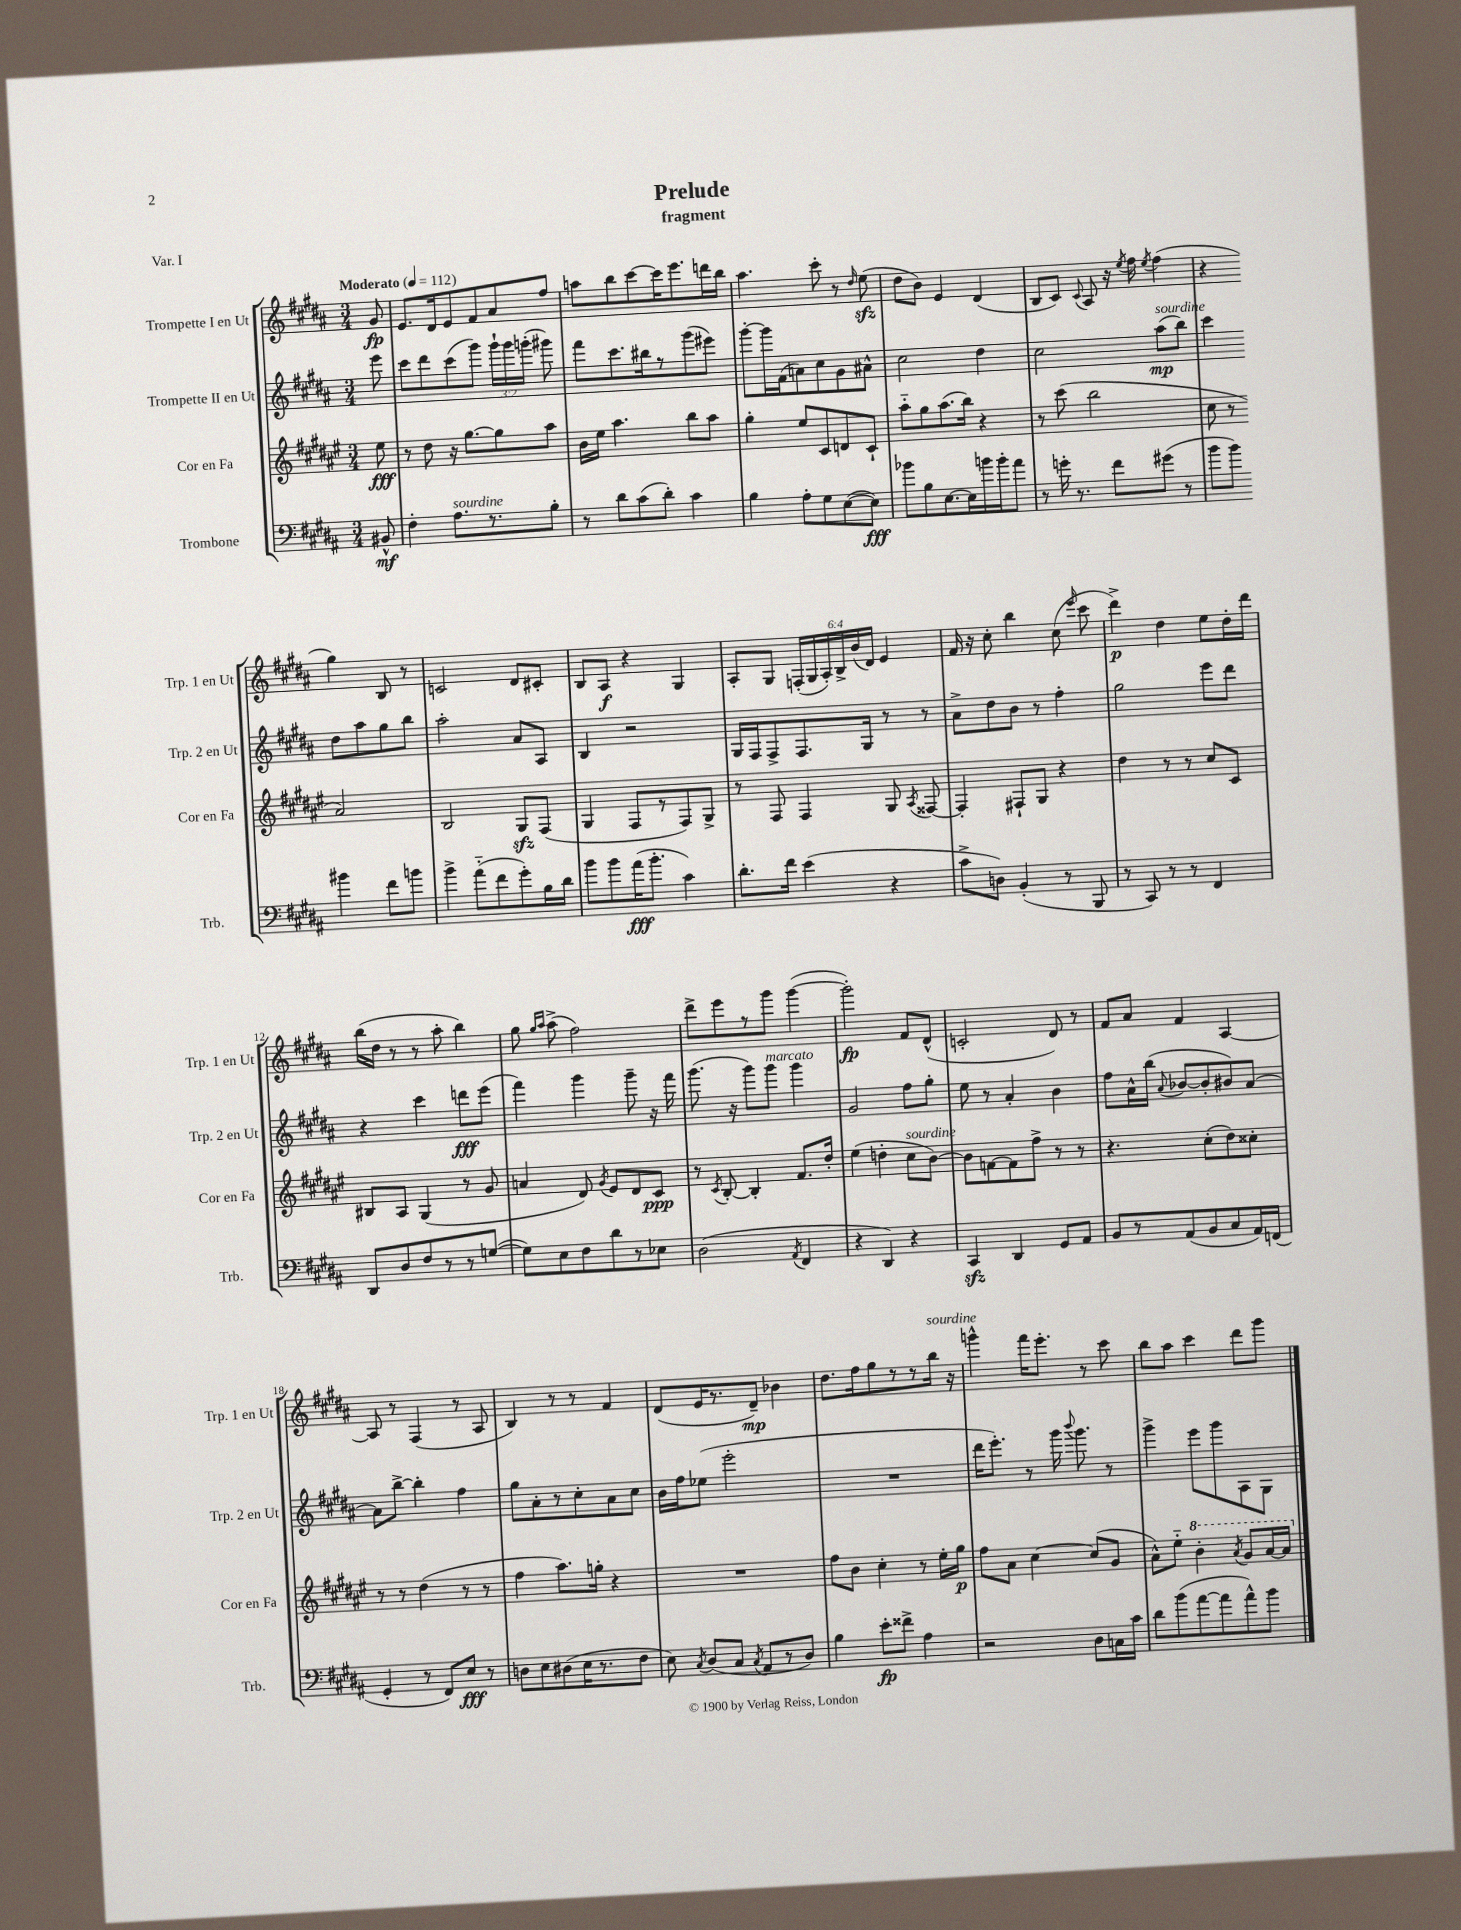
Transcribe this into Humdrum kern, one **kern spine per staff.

**kern	**kern	**kern	**kern
*staff4	*staff3	*staff2	*staff1
*clefF4	*clefG2	*clefG2	*clefG2
*k[f#c#g#d#a#]	*k[f#c#g#d#a#e#]	*k[f#c#g#d#a#]	*k[f#c#g#d#a#]
*M3/4	*M3/4	*M3/4	*M3/4
*MM112	*MM112	*MM112	*MM112
8BB#^^/	8ee#\	8eee\	8g#/
=	=	=	=
4F#'\	8r	8ccc#\L	8.e/L
.	8dd#\	8ddd#\	.
.	.	.	16d#/k
8.A#\L	16r	(8ccc#\	8e/
.	[8.gg#\L	.	.
.	.	8ggg#\J)	8f#/
8.r	.	.	.
.	8gg#\]	24ggg#`\LL	8a#/
.	.	24ggg#\	.
.	.	(24ggg'\JJ	.
8B'\J	8aa#\J	8ggg#\)	8ff#/J
=	=	=	=
8r	16b\LL	8fff#\L	8aa\L
.	16ee#\JJ	.	.
8d#\L	4.aa#\	8.ccc#\	8bb\
(8c#\	.	.	[8ccc#\
.	.	16bb#\k	.
8d#'\J)	.	8r	16ccc#\]K
.	.	.	8.eee\
4c#\	8bb\L	(8ggg#\	.
.	8aa#\J	8eee#\J)	16ddd\L
.	.	.	16bb\JJ
=	=	=	=
4B\	4gg#'\	[8ggg#'\L	4.aa#\
.	.	16ggg#\]L	.
.	.	(16f#\J	.
8A#'\L	8ee#/L	8a\)	.
8G#\	8c#/	8cc#\	8ccc#'\
([8E\	8d/	8g#\	8r
.	.	.	16qqdd#/
8E\]J)	8c#`/J	8a#^^\J	(8ee\
=	=	=	=
8b-\L	8aa#'~\L	2cc#\	8dd#\L
8B\	8gg#\	.	8b\J)
[8.E\	(8.aa#\	.	4e/
16E\]L	16bb\Jk)	.	.
16b\	4r	4dd#\	(4d#/
16b'\J	.	.	.
8a#\J	.	.	.
=	=	=	=
8r	8r	2cc#\	8B/L
16g'\	(8ccc#\	.	8c#/J)
8.r	.	.	.
.	.	.	8qqc#/
.	2bb\	.	8A#/
8f#\L	.	.	16r
.	.	.	8qee/
.	.	.	16ff#\
.	.	.	8qee/
(8g#\J	.	(8aa#\L	(4ff#\
8r	.	8bb\J)	.
=	=	=	=
8b\L	8cc#\	4ccc#\	4r
8b\J)	8r	.	.
4b#\	2a#/)	8dd#\L	4gg#\)
.	.	8aa#\	.
8f#\L	.	8gg#\	8B/
8b\J	.	8bb\J	8r
=	=	=	=
4b^\	2B/	2aa#'\	2c/
(8a#'~\L	.	.	.
8f#\	.	.	.
8g#'\)	8G#/L	8a#/L	8d#/L
16B\L	(8F#/J	8A#/J	8c#'/J
16d#\JJ	.	.	.
=	=	=	=
8b\L	4G#/	4B/	8B/L
8b\	.	.	8A#/J
(16a#\K	8F#/L	2r	4r
8.b'\J	.	.	.
.	8r	.	.
4c#\)	8F#/)	.	4G#/
.	8G#^/J	.	.
=	=	=	=
8.d#'\L	8r	16G#/LL	8A#'/L
.	.	16F#/J	.
.	8F#/	8F#^/	8G#/J
16f#\Jk	.	.	.
(4e\	4F#/	8.F#/	(24F'/LL
.	.	.	24G#/
.	.	.	24A#'/)
.	.	.	24B^/
.	.	.	(24b/
.	.	16G#/Jk	.
.	.	.	24d#/JJ)
4r	8G#/	8r	4e/
.	8qA#/	.	.
.	[8F##/	8r	.
=	=	=	=
8c#^\L	4F##'/]	8a#^\L	16f#/
.	.	.	16r
8D\J)	.	8dd#\	8cc#'\
(4BB'/	8F#`/L	8b\J	4bb\
.	8G#/J	8r	.
8r	4r	4ff#'\	(8cc#\
.	.	.	16qqeee/
8BBB/	.	.	8ccc#\
=	=	=	=
8r	4dd#\	2gg#\	4ddd#^\)
8CC#/)	.	.	.
8r	8r	.	4dd#\
8r	8r	.	.
4FF#/	8cc#/L	8eee\L	8ee\L
.	8c#/J	8ddd#\J	16dd#'\L
.	.	.	16ddd#\JJ
=	=	=	=
8DD#/L	8B#/L	4r	(16bb\LL
.	.	.	16dd#\JJ
8D#/	8A#/J	.	8r
8F#/	(4G#/	4ccc#\	8r
8r	.	.	8aa#'\
8r	8r	8ddd\L	4bb\)
([8G/J	8g#/	(8eee\J	.
=	=	=	=
8G\]L)	4a/	4fff#\)	8gg#\
.	.	.	16qqgg#/LL
.	.	.	16qqaa#/JJ
8E\	.	.	(8aa#^\
8F#\	8d#/)	4ggg#\	2ff#\)
.	8qg#/	.	.
8d#\	8e#/L	.	.
8r	8d#/	8ggg#~\	.
8E-\J	8c#/J	16r	.
.	.	16fff#\	.
=	=	=	=
(2D#\	8r	(8.ggg#\	8ddd#^\L
.	8qc#/	.	.
.	[8B'/	.	8eee\
.	.	16r	.
.	4B'/]	8ggg#\L)	8r
.	.	8ggg#\J	8ggg#\J
8qAA#/	.	.	.
4FF#/	8.f#/L	4ggg#\	([4ggg#\
.	16dd#'/Jk	.	.
=	=	=	=
4r	(4ee#\	2g#/	2ggg#'\])
4DD#/)	4dd'\	.	.
4r	8cc#\L	8ff#\L	8f#/L
.	[8b\J)	8gg#'\J	(8d#^^/J
=	=	=	=
4CC#/	8b\]L	8ee\	2c'/
.	[8f\	8r	.
4DD#/	8f\]	4a#'/	.
.	8ff#^\J	.	.
8GG#/L	8r	4b\	8d#/)
8AA#/J	8r	.	8r
=	=	=	=
8BB/L	4.r	8ff#\L	8f#/L
8r	.	16a#^^\L	8a#/J
.	.	(16bb\JJ	.
.	.	8qqa#/	.
(8AA#/	.	[8b-/L	4f#/
8BB/	(8cc#'\L	8b-'/]	.
8C#/	8dd#\)	8b#/)	[4A#/
16AA#/L)	8cc##'\J	[8a#/J	.
(16FF/JJ	.	.	.
=	=	=	=
4GG#'/	8r	8a#\]L	8A#/]
.	8r	[8bb^\J	8r
8r	(4dd#\	4bb'\]	(4F#/
8FF#/L)	.	.	.
8E/J	8r	4ff#\	8r
8r	8r	.	8A#/
=	=	=	=
8D\L	4ff#\	8gg#\L	4B/)
8E\	.	8a#'\	.
(8D#\	8.aa#\L)	8r	8r
16E\K	.	8cc#'\	8r
8.r	16gg'\Jk	.	.
.	4r	8a#\	4f#/
8F#\J	.	8cc#\J	.
=	=	=	=
8E\)	2.r	16b\LL	(8d#/L
.	.	16ff#\J	.
8qC#/	.	.	.
(8D#/L	.	(8ee-\J	16e/K
.	.	.	8.r
8C#/J	.	2eee'\	.
8qC#/	.	.	.
8AA#/L	.	.	8d#~/J)
8r	.	.	4b-\
8D#/J)	.	.	.
=	=	=	=
4B\	8ff#\L	2.r	8.dd#\L
.	8b\J	.	.
.	.	.	16ff#\k
8e'\L	4cc#'\	.	8gg#\
8f##^\J	.	.	8r
4A#\	8r	.	8r
.	16ee#'\LL	.	16bb\Jk
.	16gg#\JJ	.	16r
=	=	=	=
2r	8ff#\L	16ddd#\LK	4ggg^^\
.	.	8.eee'\J)	.
.	8a#\J	.	.
.	[4cc#\	8r	16fff#\LK
.	.	.	8.eee'\J
.	.	16ggg#\	.
.	.	8qqbbb/	.
.	.	8.ggg#\	.
8D#\L	(8cc#/]L	.	8r
16C\L	8g#/J	8r	8ccc#\
16c#\JJ	.	.	.
=	=	=	=
8d#\L	8a#^^\L)	4ggg#^\	8bb\L
(8b\	8ee#'~\J	.	8aa#\J
[8a#\	4bb'\	8eee\L	4ccc#\
8a#\]	.	8ggg#\	.
.	8qaa#/	.	.
8a#^^\)	8gg#/L	8A#\	8ddd#\L
8b\J	[16aa#/L	8G#\J	8ggg#\J
.	16aa#/]JJ	.	.
==	==	==	==
*-	*-	*-	*-
